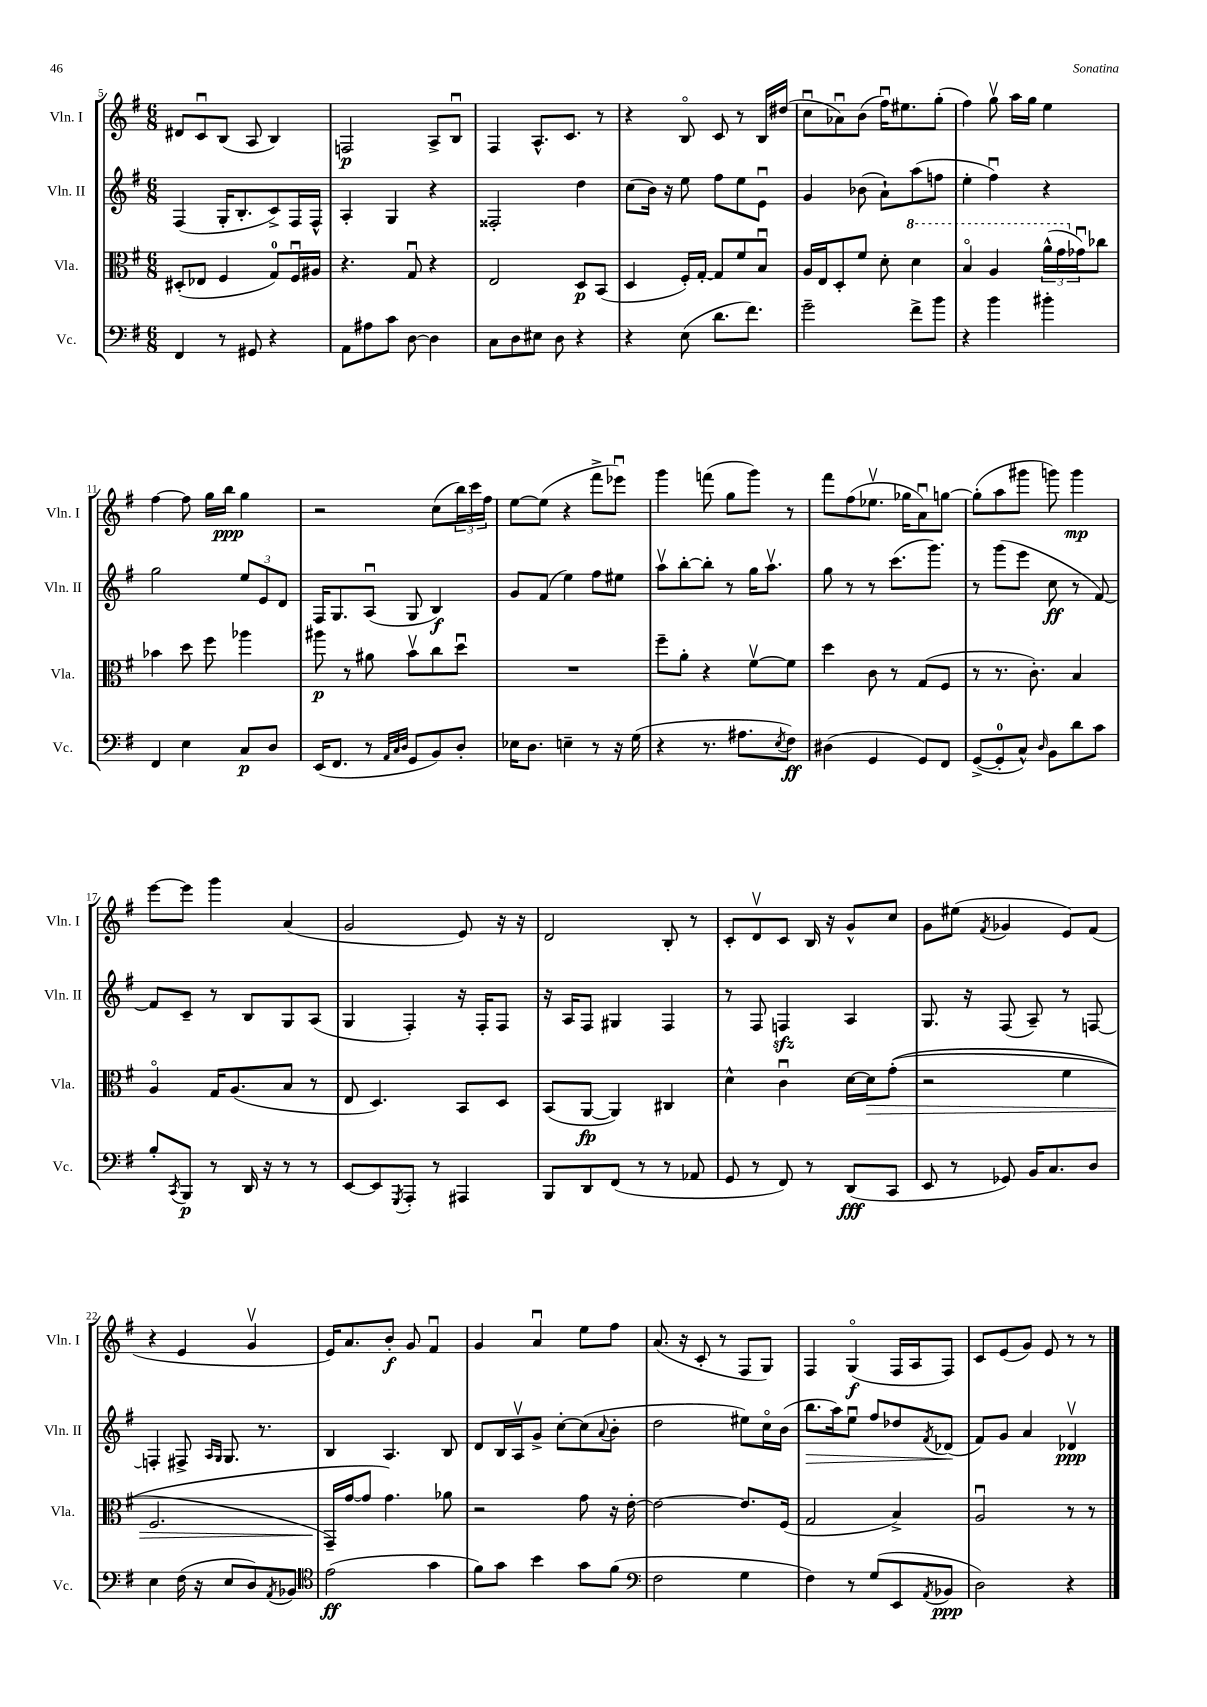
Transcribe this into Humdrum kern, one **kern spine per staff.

**kern	**dynam	**kern	**dynam	**kern	**dynam	**kern	**dynam
*part4	*part4	*part3	*part3	*part2	*part2	*part1	*part1
*staff4	*staff4	*staff3	*staff3	*staff2	*staff2	*staff1	*staff1
*I"Vc.	*	*I"Vla.	*	*I"Vln. II	*	*I"Vln. I	*
*I'Vc.	*	*I'Vla.	*	*I'Vln. II	*	*I'Vln. I	*
*clefF4	*	*clefC3	*	*clefG2	*	*clefG2	*
*k[f#]	*	*k[f#]	*	*k[f#]	*	*k[f#]	*
*M6/8	*	*M6/8	*	*M6/8	*	*M6/8	*
=5	=5	=5	=5	=5	=5	=5	=5
4FF#/	.	(8D#X'/L	.	(4F#/	.	8d#X/L	.
.	.	8E-X/J	.	.	.	8cu/	.
8r	.	4F#/	.	16G'/KL	.	(8B/J	.
.	.	.	.	8.B'/	.	.	.
8GG#X/	.	.	.	.	.	8A/	.
4r	.	8G/L)	.	8c^/)	.	4B/)	.
.	.	16F#u/L	.	16F#/L	.	.	.
.	.	16A#X/JJ	.	16F#^^/JJ	.	.	.
=6	=6	=6	=6	=6	=6	=6	=6
8AA\L	.	4.r	.	4A'/	.	2Fn/	p
8A#X\	.	.	.	.	.	.	.
8c\J	.	.	.	4G/	.	.	.
[8D\	.	8Gu/	.	.	.	.	.
4D\]	.	4r	.	4r	.	8A^/L	.
.	.	.	.	.	.	8Bu/J	.
=7	=7	=7	=7	=7	=7	=7	=7
8C\L	.	2E/	.	2F##X'/	.	4F#/	.
8D\	.	.	.	.	.	.	.
8E#X\J	.	.	.	.	.	8.A^^/L	.
8D\	.	.	.	.	.	.	.
.	.	.	.	.	.	8.c/J	.
4r	.	8D/L	p	4dd\	.	.	.
.	.	(8BB/J	.	.	.	8r	.
=8	=8	=8	=8	=8	=8	=8	=8
4r	.	4D/	.	(8cc\L	.	4r	.
.	.	.	.	16b\Jk)	.	.	.
.	.	.	.	16r	.	.	.
(8E\	.	16F#'/LL)	.	8ee\	.	8B/	.
.	.	[16G'/JJ	.	.	.	.	.
8.d\L	.	8G/L]	.	8ff#\L	.	8c/	.
.	.	8f#/	.	8ee\	.	8r	.
8.f#\J)	.	.	.	.	.	.	.
.	.	8Bu/J	.	8eu\J	.	16B/LL	.
.	.	.	.	.	.	(16dd#X/JJ	.
=9	=9	=9	=9	=9	=9	=9	=9
2g~\	.	16A/LL	.	4g/	.	8ccu\L	.
.	.	16E/J	.	.	.	.	.
.	.	8D'/	.	.	.	8a-Xu\)	.
.	.	8f#/J	.	(8b-X\	.	(8b\J	.
.	.	8d'\	.	8a`\L)	.	16ff#u\KL)	.
.	.	.	.	.	.	8.ee#X\	.
*	*	*8va	*	*	*	*	*
8f#^\L	.	4dd\	.	(8aa\	.	.	.
8b\J	.	.	.	8ffn\J	.	(8gg'\J	.
=10	=10	=10	=10	=10	=10	=10	=10
4r	.	4b/	.	4ee'\	.	4ff#\)	.
4b\	.	4a/	.	4ff#u\)	.	8ggv\	.
.	.	.	.	.	.	16aa\LL	.
.	.	.	.	.	.	16gg\JJ	.
4b#X'\	.	(24aa^^\LL	.	4r	.	4ee\	.
.	.	24gg\	.	.	.	.	.
*	*	*X8va	*	*	*	*	*
.	.	24g-Xu\J)	.	.	.	.	.
.	.	8cc-X\J	.	.	.	.	.
!!LO:LB:g=z
=11	=11	=11	=11	=11	=11	=11	=11
4FF#/	.	4b-X\	.	2gg\	.	[4ff#\	.
4E\	.	8dd\	.	.	.	8ff#\]	.
.	.	8ff#\	.	.	.	16gg\LL	.
.	.	.	.	.	.	16bb\JJ	ppp
8C/L	p	4aa-X\	.	12ee/L	.	4gg\	.
.	.	.	.	12e/	.	.	.
8D/J	.	.	.	.	.	.	.
.	.	.	.	12d/J	.	.	.
=12	=12	=12	=12	=12	=12	=12	=12
(16EE/KL	.	8aa#X\	p	16F#/KL	.	2r	.
8.FF#/J	.	.	.	8.G/	.	.	.
.	.	8r	.	.	.	.	.
8r	.	8a#X\	.	(8Au/J	.	.	.
32qqAA/LLL	.	.	.	.	.	.	.
32qqC/	.	.	.	.	.	.	.
32qqD/JJJ	.	.	.	.	.	.	.
8GG/L	.	8bv\L	.	8G/	.	.	.
8BB/)	.	8cc\	.	4B/)	f	(8cc\L	.
8D'/J	.	8ddu\J	.	.	.	24bb\L)	.
.	.	.	.	.	.	24ccc\	.
.	.	.	.	.	.	24ff#\JJ	.
=13	=13	=13	=13	=13	=13	=13	=13
16E-X\KL	.	2.r	.	8g/L	.	[8ee\L	.
8.D\J	.	.	.	.	.	.	.
.	.	.	.	(8f#/J	.	(8ee\J]	.
4En~\	.	.	.	4ee\)	.	4r	.
8r	.	.	.	8ff#\L	.	8fff#^\L	.
16r	.	.	.	8ee#X\J	.	8eee-Xu\J)	.
(16G\	.	.	.	.	.	.	.
=14	=14	=14	=14	=14	=14	=14	=14
4r	.	8ff#~\L	.	8aav\L	.	4ggg\	.
.	.	8a'\J	.	[8bb'\	.	.	.
8.r	.	4r	.	8bb'\J]	.	(8fffn\	.
.	.	.	.	8r	.	8gg\L	.
8.A#X\L	.	.	.	.	.	.	.
.	.	[8f#v\L	.	16gg\KL	.	8ggg\J)	.
.	.	.	.	8.aav\J	.	.	.
8qE/	.	.	.	.	.	.	.
8F#\J)	ff	8f#\J]	.	.	.	8r	.
=15	=15	=15	=15	=15	=15	=15	=15
(4D#X\	.	4dd\	.	8gg\	.	8fff#\L	.
.	.	.	.	8r	.	(8ff#\	.
4GG/	.	8c\	.	8r	.	8.ee-Xv\J	.
.	.	8r	.	(8.ccc\L	.	.	.
.	.	.	.	.	.	16gg-X\KL	.
8GG/L)	.	(8G/L	.	.	.	8au\)	.
.	.	.	.	8.ggg\J)	.	.	.
8FF#/J	.	8F#/J	.	.	.	[8ggn\J	.
=16	=16	=16	=16	=16	=16	=16	=16
([8GG^/L	.	8r	.	8r	.	(8gg'\L]	.
8GG'/]	.	8.r	.	(8ggg\L	.	8aa\	.
8C^^/J)	.	.	.	8eee\J	.	8ggg#X\J	.
.	.	8.c'\)	.	.	.	.	.
16qqD/	.	.	.	.	.	.	.
8BB\L	.	.	.	8cc\	ff	8gggn\)	.
8d\	.	4B/	.	8r	.	4ggg\	mp
8c\J	.	.	.	[8f#/)	.	.	.
!!LO:LB:g=z
=17	=17	=17	=17	=17	=17	=17	=17
8B'/L	.	4A/	.	8f#/L]	.	[8eee\L	.
8qCC/	.	.	.	.	.	.	.
8BBB/J	p	.	.	8c~/J	.	8eee\J]	.
8r	.	16G/KL	.	8r	.	4ggg\	.
.	.	(8.A/	.	.	.	.	.
16DD/	.	.	.	8B/L	.	.	.
16r	.	.	.	.	.	.	.
8r	.	8B/J	.	8G/	.	(4a/	.
8r	.	8r	.	(8A/J	.	.	.
=18	=18	=18	=18	=18	=18	=18	=18
[8EE/L	.	8E/	.	4G/	.	2g/	.
8EE/]	.	4.D/)	.	.	.	.	.
8qGGG/	.	.	.	.	.	.	.
8AAA'/J	.	.	.	4F#'/)	.	.	.
8r	.	.	.	.	.	.	.
4AAA#X/	.	8BB/L	.	16r	.	8e/)	.
.	.	.	.	16F#'/KL	.	.	.
.	.	8D/J	.	8F#/J	.	16r	.
.	.	.	.	.	.	16r	.
=19	=19	=19	=19	=19	=19	=19	=19
8BBB/L	.	(8BB/L	.	16r	.	2d/	.
.	.	.	.	16A/KL	.	.	.
8DD/	.	[8AA/J	fp	8F#/J	.	.	.
(8FF#/J	.	4AA/])	.	4G#X/	.	.	.
8r	.	.	.	.	.	.	.
8r	.	4C#X/	.	4F#/	.	8B'/	.
8AA-X/	.	.	.	.	.	8r	.
=20	=20	=20	=20	=20	=20	=20	=20
8GG/	.	4d^^\	.	8r	.	8c'/L	.
8r	.	.	.	8F#/	.	8dv/	.
8FF#/)	.	4cu\	.	4Fnzz/	.	8c/J	.
8r	.	.	.	.	.	16B/	.
.	.	.	.	.	.	16r	.
(8DD/L	fff	[16d\LL	.	4A/	.	8g^^/L	.
!	!	!	!LO:HP:b	!	!	!	!
.	.	16d\J]	>	.	.	.	.
8CC/J	.	((8g'\J	.	.	.	8cc/J	.
=21	=21	=21	=21	=21	=21	=21	=21
8EE/	.	2r	.	8.G/	.	8g\L	.
8r	.	.	.	.	.	(8ee#X\J	.
.	.	.	.	16r	.	.	.
.	.	.	.	.	.	8qf#/	.
8GG-X/)	.	.	.	(8F#/	.	4g-X/	.
16BB/KL	.	.	.	8A~/)	.	.	.
8.C/	.	.	.	.	.	.	.
.	.	4f#\	.	8r	.	8e/L)	.
8D/J	.	.	.	[8Fn/	.	(8f#/J	.
!!LO:LB:g=z
=22	=22	=22	=22	=22	=22	=22	=22
4E\	.	2.F#/	.	4Fn'/]	.	4r	.
(16F#\	.	.	.	8F#X^/	.	4e/	.
16r	.	.	.	.	.	.	.
.	.	.	.	16qqA/LL	.	.	.
.	.	.	.	16qqG/JJ	.	.	.
8E/L	.	.	.	8.G/	.	.	.
8D/)	.	.	.	.	.	4gv/	.
.	.	.	.	8.r	.	.	.
8qAA/	.	.	.	.	.	.	.
8BB-X/J	.	.	.	.	.	.	.
=23	=23	=23	=23	=23	=23	=23	=23
*clefC4	*	*	*	*	*	*	*
(2e\	ff	16GG~/LL)	.	4B/	.	16e/KL)	.
.	.	[16g/J	]	.	.	8.a/	.
.	.	8g/J]	.	.	.	.	.
.	.	4.g\)	.	4.A/	.	8b'/J	f
.	.	.	.	.	.	8g/	.
4g\	.	.	.	.	.	4f#u/	.
.	.	8a-X\	.	8B/	.	.	.
=24	=24	=24	=24	=24	=24	=24	=24
8f#\L)	.	2r	.	8d/L	.	4g/	.
8g\J	.	.	.	16B/L	.	.	.
.	.	.	.	16Av/J	.	.	.
4b\	.	.	.	8g^/J	.	4au/	.
.	.	.	.	[8cc'\L	.	.	.
8g\L	.	8g\	.	(8cc\]	.	8ee\L	.
.	.	.	.	8qqa/	.	.	.
(8f#\J	.	16r	.	8b'\J	.	8ff#\J	.
.	.	[16e'\	.	.	.	.	.
=25	=25	=25	=25	=25	=25	=25	=25
*clefF4	*	*	*	*	*	*	*
2F#\	.	2e\_	.	2dd\	.	(8.a/	.
.	.	.	.	.	.	16r	.
.	.	.	.	.	.	8c'/	.
.	.	.	.	.	.	8r	.
4G\	.	8.e/L]	.	8ee#X\L)	.	8F#/L	.
.	.	.	.	16cc\L	.	8G/J)	.
.	.	(16F#/Jk	.	(16b\JJ	.	.	.
=26	=26	=26	=26	=26	=26	=26	=26
!	!	!	!	!	!LO:HP:b	!	!
4F#\)	.	2G/	.	8.bb\L	>	4F#/	.
.	.	.	.	16aa\k)	.	.	.
8r	.	.	.	8eeu\J	.	(4G/	f
(8G/L	.	.	.	8ff#/L	.	.	.
8EE/	.	4B^/)	.	8dd-X/	.	16F#/LL	.
.	.	.	.	.	.	16A/J	.
8qAA/	.	.	.	8qf#/	.	.	.
8BB-X/J	ppp	.	.	(8d-X/J	.	8F#/J)	.
.	.	.	.	.	]	.	.
=27	=27	=27	=27	=27	=27	=27	=27
2D\)	.	2Au/	.	8f#/L)	.	8c/L	.
.	.	.	.	8g/J	.	(8e/	.
.	.	.	.	4a/	.	8g/J)	.
.	.	.	.	.	.	8e/	.
4r	.	8r	.	4d-Xv/	ppp	8r	.
.	.	8r	.	.	.	8r	.
==	==	==	==	==	==	==	==
*-	*-	*-	*-	*-	*-	*-	*-
